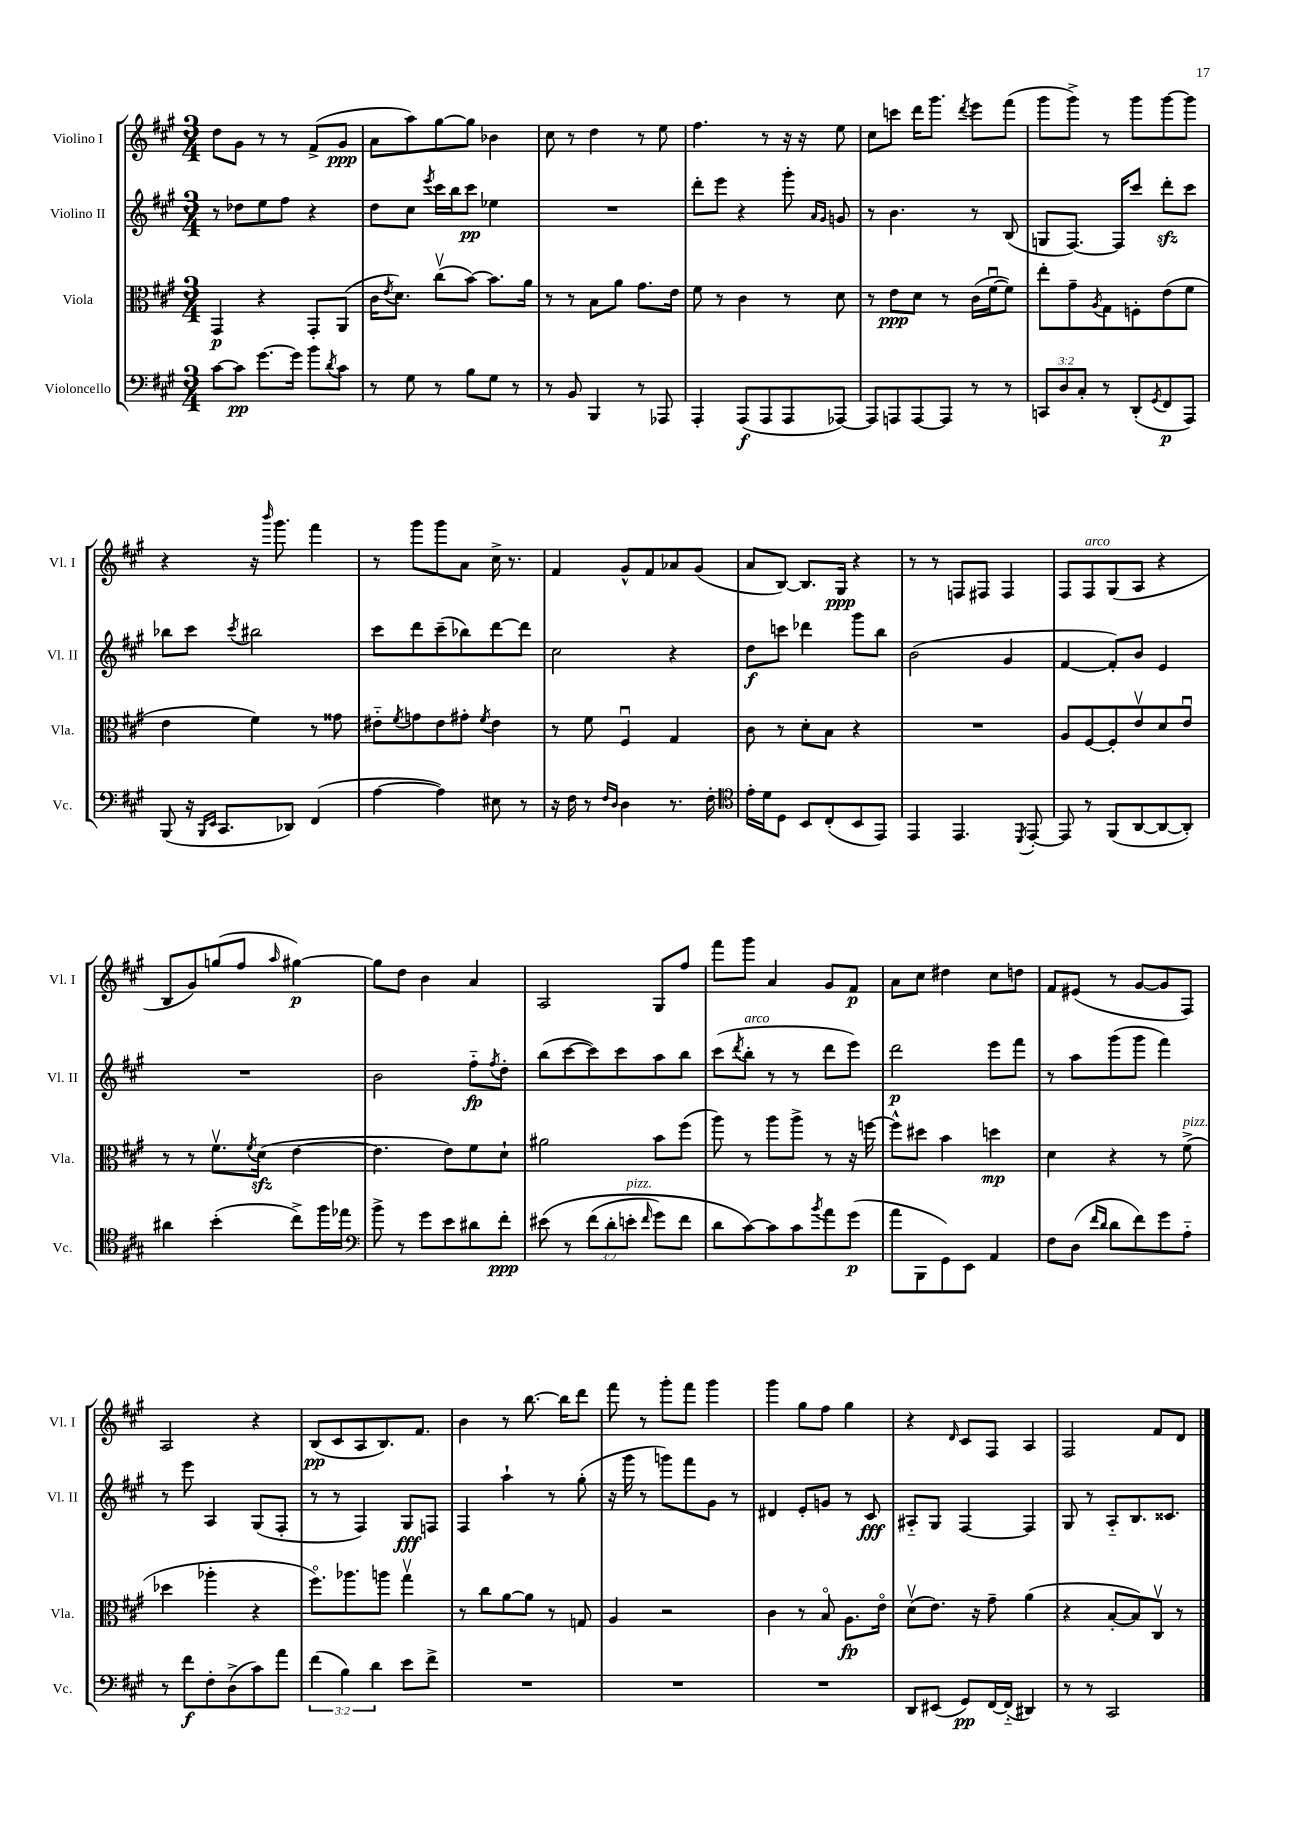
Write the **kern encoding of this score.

**kern	**kern	**kern	**kern
*staff4	*staff3	*staff2	*staff1
*clefF4	*clefC3	*clefG2	*clefG2
*k[f#c#g#]	*k[f#c#g#]	*k[f#c#g#]	*k[f#c#g#]
*M3/4	*M3/4	*M3/4	*M3/4
[8c#	4GG#	8r	8dd
8c#]	.	8dd-	8g#
[8.g#	4r	8ee	8r
.	.	8ff#	8r
16g#]	.	.	.
8b	8GG#'	4r	(8f#^
8qd	.	.	.
8c#	(8AA	.	8g#
=	=	=	=
8r	16c#	8dd	8a
.	8qe	.	.
.	8.d)	.	.
8G#	.	8cc#	8aa)
.	.	8qeee	.
8r	(8cc#v	16ccc#	[8gg#
.	.	16bb	.
8B	[8b)	8ccc#	8gg#]
8G#	8.b]	4ee-	4b-
8r	.	.	.
.	16a	.	.
=	=	=	=
8r	8r	2.r	8cc#
8BB	8r	.	8r
4BBB	8B	.	4dd
.	8a	.	.
8r	8.g#	.	8r
8AAA-	.	.	8ee
.	16e	.	.
=	=	=	=
4AAA'	8f#	8ddd'	4.ff#
.	8r	8eee	.
(8AAA	4c#	4r	.
8AAA	.	.	8r
8AAA	8r	8ggg#'	16r
.	.	.	16r
.	.	16qqa	.
.	.	16qqg#	.
[8AAA-)	8d	8g	8ee
=	=	=	=
8AAA-]	8r	8r	8cc#
8AAA	8e	4.b	8ccc
[8AAA	8d	.	16ddd
.	.	.	8.ggg#
8AAA]	8r	.	.
.	.	.	8qddd
8r	(16c#	8r	8eee
.	[16f#u	.	.
8r	8f#])	(8B	(8fff#
=	=	=	=
12CC	8ee'	8G	8ggg#
12D	.	.	.
.	8g#~	[8.F#)	8ggg#^)
12C#'	.	.	.
.	8qA	.	.
8r	8G#	.	8r
.	.	16F#]	.
(8DD'	8F'	8ccc#	8ggg#
8qGG#	.	.	.
8FF#	(8e	8ddd'	[8ggg#
8AAA)	8f#	8ccc#	8ggg#]
=	=	=	=
(8BBB	4e	8bb-	4r
16r	.	8ccc#	.
16qqBBB	.	.	.
16qqEE	.	.	.
8.CC#	.	.	.
.	.	8qccc#	.
.	4f#)	2bb#	16r
.	.	.	16qqbbb
.	.	.	8.ggg#
8DD-)	.	.	.
(4FF#	8r	.	4fff#
.	8g##	.	.
=	=	=	=
[4A	8e#'~	8ccc#	8r
.	8qf#	.	.
.	8g	8ddd	8ggg#
4A])	8e#	(8ccc#~	8ggg#
.	8g#'	8bb-)	8a
.	8qf#	.	.
8E#	4e#	[8ddd	16cc#^
.	.	.	8.r
8r	.	8ddd]	.
=	=	=	=
16r	8r	2cc#	4f#
16F#	.	.	.
8r	8f#	.	.
16qqF#	.	.	.
16qqD	.	.	.
4D	4F#u	.	8g#^^
.	.	.	8f#
8.r	4G#	4r	8a-
.	.	.	(8g#
16F#'	.	.	.
=	=	=	=
*clefC4	*	*	*
16e'	8c#	8dd	8a
16d	.	.	.
8D	8r	8ccc	[8B)
8BB	8d'	4ddd-	8.B]
(8C#'	8B	.	.
.	.	.	16G#
8BB	4r	8ggg#	4r
8EE)	.	8bb	.
=	=	=	=
4EE	2.r	(2b	8r
.	.	.	8r
4.EE	.	.	8F
.	.	.	8F#
.	.	4g#	4F#
8qDD	.	.	.
[8EE'	.	.	.
=	=	=	=
8EE]	8A	[4f#	8F#
8r	[8F#	.	8F#
(8FF#	8F#']	8f#'])	(8G#
[8AA	8ev	8b	8A
8AA_	8d	4e	4r
8AA'])	8eu	.	.
=	=	=	=
4a#	8r	2.r	8B
.	8r	.	8g#)
(4b'	8.f#v	.	(8gg
.	.	.	8ff#
.	8qf#	.	.
.	(16d	.	.
.	.	.	16qqaa
8cc#^)	[4e	.	[4gg#)
16ff#	.	.	.
16ee-	.	.	.
=	=	=	=
*clefF4	*	*	*
8b^	4.e]	2b	8gg#]
8r	.	.	8dd
8g#	.	.	4b
8e	8e)	.	.
8d#	8f#	8ff#'~	4a
.	.	8qff#	.
8f#'	8d`	8dd'	.
=	=	=	=
&(8e#	2a#	(8bb	2A
8r	.	[8ccc#	.
(12f#	.	8ccc#])	.
12d'	.	.	.
.	.	8ccc#	.
12e'	.	.	.
16qqf#	.	.	.
8g#)	8b	8aa	8G#
8f#	(8ff#	8bb	8ff#
=	=	=	=
8d	8aa)	(8ccc#	8fff#
.	.	8qddd	.
[8c#&)	8r	8bb'	8ggg#
8c#]	8aa	8r	4a
8c#	8aa^	8r	.
8qb	.	.	.
8a	8r	8ddd	8g#
(8g#	16r	8eee)	8f#
.	[16ff	.	.
=	=	=	=
8a	8ff^^]	2ddd	8a
8BBB	8dd#	.	8cc#
8GG#)	4b	.	4dd#
8EE	.	.	.
4AA	4dd	8eee	8cc#
.	.	8fff#	8dd
=	=	=	=
8F#	4d	8r	8f#
(8D	.	8aa	(8e#
16qqf#	.	.	.
16qqd	.	.	.
8d	4r	(8ggg#	8r
8f#)	.	8ggg#	[8g#
8g#	8r	4fff#)	8g#]
8A'~	(8f#^	.	8F#)
=	=	=	=
8r	4dd-	8r	2A
8f#	.	8eee	.
8F#'	4aa-'	4A	.
(8D^	.	.	.
8c#)	4r	(8G#	4r
8a	.	8F#'	.
=	=	=	=
(6f#	8.ff#o)	8r	(8B
.	.	8r	8c#
6B)	.	.	.
.	8.aa-	.	.
.	.	4F#)	8A
6d	.	.	.
.	8aa	.	8.B)
8e	4gg#v	8G#	.
.	.	.	8.f#
8f#^	.	8F	.
=	=	=	=
2.r	8r	4F#	4b
.	8cc#	.	.
.	[8a	4aa`	8r
.	8a]	.	[8.bb
.	8r	8r	.
.	.	.	16bb]
.	8G	(8gg#'	8ddd
=	=	=	=
2.r	4A	16r	8fff#
.	.	16ggg#	.
.	.	8r	8r
.	2r	8ggg)	8ggg#'
.	.	8fff#	8fff#
.	.	8g#	4ggg#
.	.	8r	.
=	=	=	=
2.r	4c#	4d#	4ggg#
.	8r	8e'	8gg#
.	8Bo	8g	8ff#
.	8.A	8r	4gg#
.	.	8c#	.
.	16eo	.	.
=	=	=	=
8DD	(8dv	8A#'~	4r
(8EE#	8.e)	8G#	.
.	.	.	16qqd
8GG#)	.	[4F#	8c#
.	16r	.	.
[16FF#	8g#~	.	8F#
(16FF#'~]	.	.	.
4DD#)	(4a	4F#]	4A
=	=	=	=
8r	4r	8G#	2F#
8r	.	8r	.
2CC#	[8B'	8A'~	.
.	8B])	8.B	.
.	8C#v	.	8f#
.	.	8.c##	.
.	8r	.	8d
==	==	==	==
*-	*-	*-	*-
